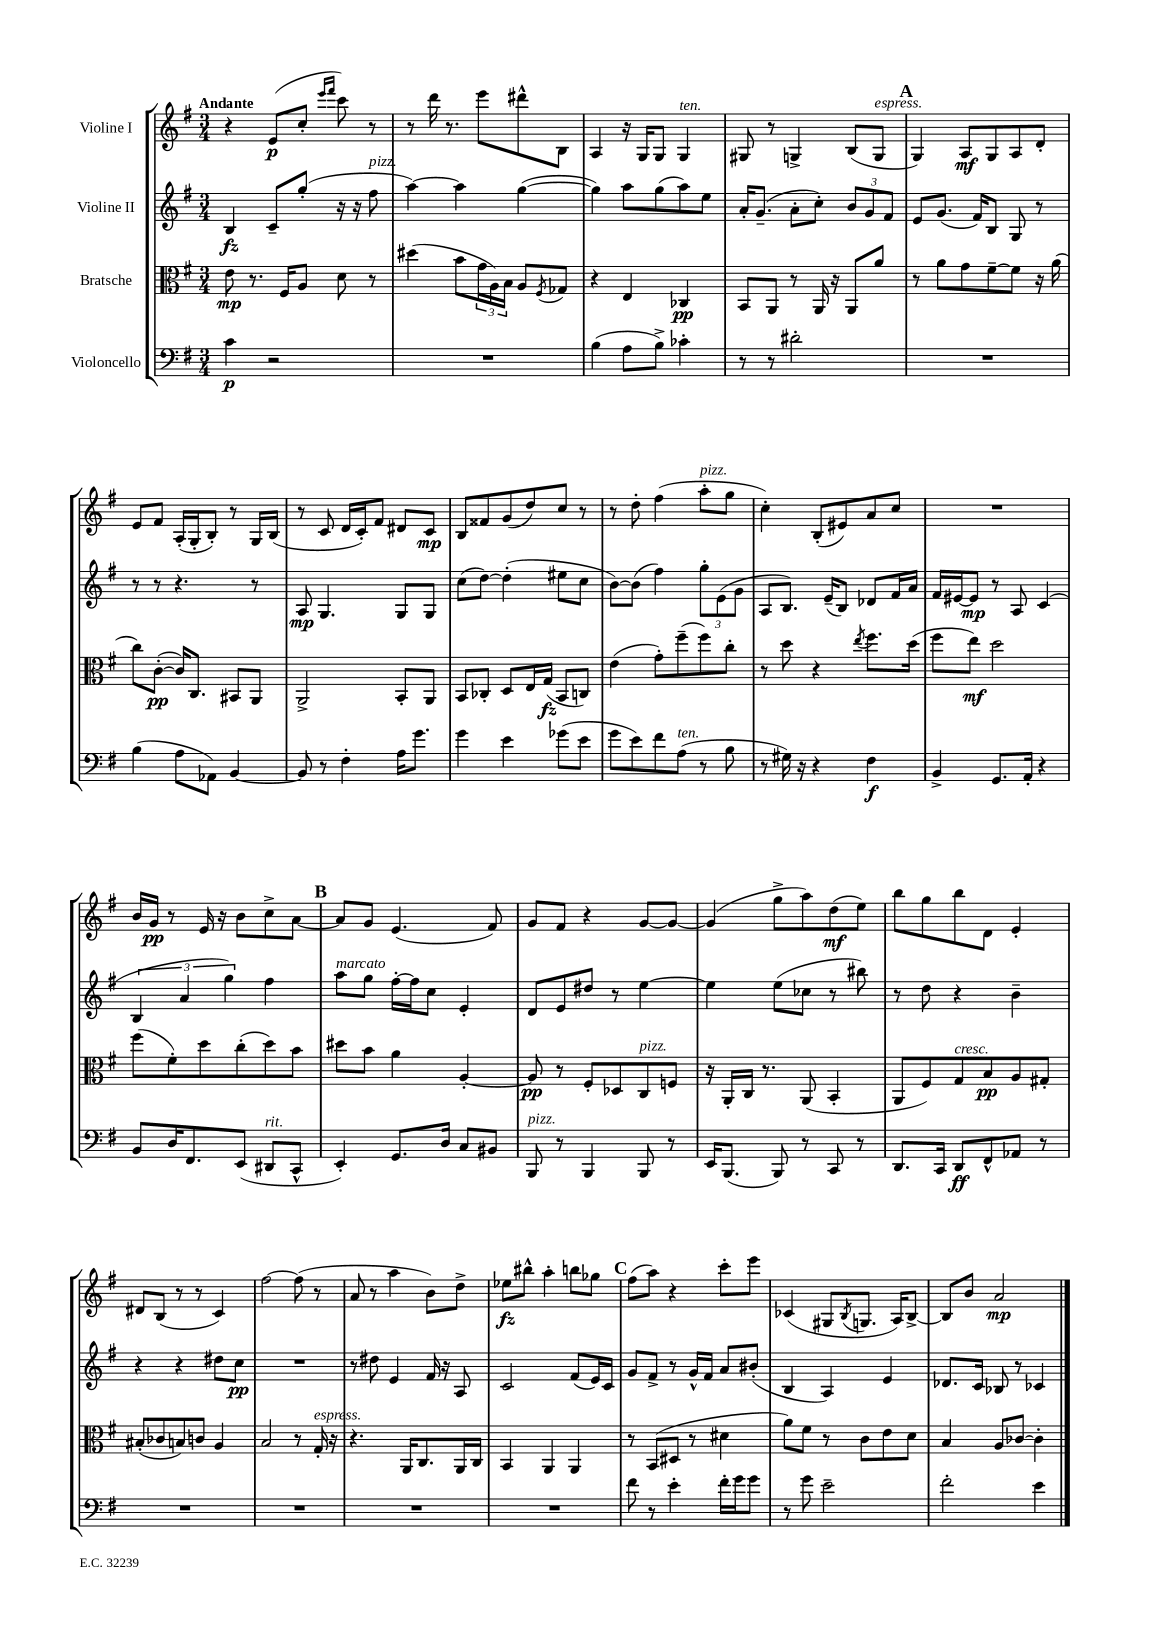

**kern	**kern	**kern	**kern
*staff4	*staff3	*staff2	*staff1
*clefF4	*clefC3	*clefG2	*clefG2
*k[f#]	*k[f#]	*k[f#]	*k[f#]
*M3/4	*M3/4	*M3/4	*M3/4
4c\	8e\	4B/	4r
.	8.r	.	.
2r	.	8c~/L	(8e/L
.	16F#/LK	.	.
.	8A/J	(8gg'/J	8cc'/J
.	.	.	16qqeee/LL
.	.	.	16qqfff#/JJ
.	8d\	16r	8ccc\)
.	.	16r	.
.	8r	8ff#\	8r
=	=	=	=
2.r	(4dd#\	[4aa\)	8r
.	.	.	16ddd\
.	.	.	8.r
.	8b\L	4aa\]	.
.	24g\L	.	8eee\L
.	24A\)	.	.
.	24B\JJ	.	.
.	8A/L	([4gg\	8ddd#^^\
.	8qF#/	.	.
.	8G-/J	.	8B\J
=	=	=	=
(4B\	4r	4gg\])	4A/
8A\L	4E/	8aa\L	16r
.	.	.	16G/LK
8B^\J)	.	(8gg\	8G/J
4c-'\	4C-/	8aa\)	4G/
.	.	8ee\J	.
=	=	=	=
8r	8BB/L	16a'/LK	8G#/
.	.	(8.g~/J	.
8r	8AA/J	.	8r
2d#'\	8r	8a'\L	4G^/
.	16AA/	8cc'\J)	.
.	16r	.	.
.	8AA/L	12b/L	(8B/L
.	.	12g/	.
.	8a/J	.	8G/J
.	.	12f#/J	.
=	=	=	=
2.r	8r	8e/L	4G/)
.	8a\L	(8.g/J	.
.	8g\	.	8A/L
.	.	16f#/LK)	.
.	[8f#~\	8B/J	8G/
.	8f#\]J	8G/	8A/
.	16r	8r	8d'/J
.	(16a\	.	.
=	=	=	=
(4B\	8cc\L)	8r	8e/L
.	([8c'\J	8r	8f#/J
8A\L	16c/]LK)	4.r	(16A'/LL
.	8.C/J	.	16G'/J
8AA-\J)	.	.	8B'/J)
[4BB/	8BB#/L	.	8r
.	8AA/J	8r	16G/LL
.	.	.	(16B/JJ
=	=	=	=
8BB/]	2AA^/	8A/	8r
8r	.	4.G/	8c/
4F#'\	.	.	16d/LL
.	.	.	16c'/J)
.	.	.	8f#/J
16A\LK	8BB'/L	8G/L	8d#/L
8.g\J	.	.	.
.	8AA/J	8G/J	8c/J
=	=	=	=
4g\	8BB/L	(8cc\L	8B/L
.	8C-'/J	[8dd\J)	8f##/
4e\	8D/L	(4dd'\]	(8g/
.	16E/L	.	8dd/)
.	(16G/JJ	.	.
(8g-\L	8BB/L	8ee#\L	8cc/J
8e\J	8C/J)	8cc\J	8r
=	=	=	=
8g\L	(4e\	[8b\L)	8r
8e\)	.	(8b\]J	8dd'\
8f#\	8g'\L)	4ff#\)	(4ff#\
(8A\J	(8ff#~\	.	.
8r	8ff#\)	12gg'\L	8aa'\L
.	.	(12e\	.
8B\	8cc'\J	.	8gg\J
.	.	12g\J	.
=	=	=	=
8r	8r	8A/L	4cc'\)
16G#\)	8dd\	8.B/J)	.
16r	.	.	.
4r	4r	.	(8B'/L
.	.	(16e~/LK	.
.	.	8B/J)	8e#/)
.	8qee/	.	.
4F#\	8.ff#\L	8d-/L	8a/
.	.	16f#/L	8cc/J
.	(16dd\Jk	16a/JJ	.
=	=	=	=
4BB^/	8ff#\L	16f#/LL	2.r
.	.	[16e#/J	.
.	8ee\J)	8e#/]J	.
8.GG/L	2dd\	8r	.
.	.	8A/	.
16AA'/Jk	.	.	.
4r	.	(4c/	.
=	=	=	=
8BB/L	(8ff#\L	6B/	16b/LL
.	.	.	16g/JJ
16D/K	8f#'\)	.	8r
.	.	6a/	.
8.FF#/	.	.	.
.	8dd\	.	16e/
.	.	.	16r
.	.	6gg\)	.
(8EE/J	(8cc'\	.	8b\L
8DD#/L	8dd\)	4ff#\	8cc^\
8CC^^/J	8b\J	.	[8a\J
=	=	=	=
4EE'/)	8dd#\L	8aa\L	8a/]L
.	8b\J	8gg\J	8g/J
8.GG/L	4a\	[16ff#'\LL	(4.e/
.	.	16ff#\]J	.
.	.	8cc\J	.
16D/Jk	.	.	.
8C/L	[4A'/	4e'/	.
8BB#/J	.	.	8f#/)
=	=	=	=
8BBB/	8A/]	8d/L	8g/L
8r	8r	8e/	8f#/J
4BBB/	8F#'/L	8dd#/J	4r
.	8D-/	8r	.
8BBB/	8C/	[4ee\	[8g/L
8r	8F/J	.	8g/_J
=	=	=	=
16EE/LK	16r	4ee\]	(4g/]
(8.BBB/J	16AA'/LL	.	.
.	16C/JJ	.	.
.	8.r	.	.
8BBB/)	.	(8ee\L	8gg^\L
8r	(8AA/	8cc-\J	8aa\)
8CC/	4BB'/	8r	(8dd\
8r	.	8bb#\)	8ee\J)
=	=	=	=
8.DD/L	8AA/L	8r	8bb\L
.	8F#/)	8dd\	8gg\
16CC/Jk	.	.	.
8DD/L	8G/	4r	8bb\
8FF#^^/	8B/	.	8d\J
8AA-/J	8A/	4b~\	4e'/
8r	8G#'/J	.	.
=	=	=	=
2.r	(8B#'/L	4r	8d#/L
.	8c-/	.	(8B/J
.	8B/)	4r	8r
.	8c/J	.	8r
.	4A/	8dd#\L	4c/)
.	.	8cc\J	.
=	=	=	=
2.r	2B/	2.r	[2ff#\
.	8r	.	(8ff#\]
.	16G'/	.	8r
.	16r	.	.
=	=	=	=
2.r	4.r	8r	8a/
.	.	8dd#\	8r
.	.	4e/	4aa\
.	16AA/LK	.	.
.	8.C/	.	.
.	.	16f#/	8b\L)
.	.	16r	.
.	16AA/L	8A/	8dd^\J
.	16C/JJ	.	.
=	=	=	=
2.r	4BB/	2c/	8ee-\L
.	.	.	8bb#^^\J
.	4AA/	.	4aa'\
.	4AA/	(8f#/L	8bb\L
.	.	16e/L)	8gg-\J
.	.	16c/JJ	.
=	=	=	=
8f#\	8r	8g/L	(8ff#\L
8r	(8BB/L	8f#^/J	8aa\J)
4e'\	8D#/J	8r	4r
.	8r	16g^^/LL	.
.	.	16f#/JJ	.
16f#'\LL	4d#\	8a/L	8ccc'\L
16g\J	.	.	.
8g\J	.	(8b#'/J	8eee\J
=	=	=	=
8r	8a\L)	4B/	(4c-/
8g\	8f#\J	.	.
2e~\	8r	4A/)	8G#/L
.	.	.	8qB/
.	8c\L	.	8.G/J
.	8e\	4e/	.
.	.	.	16A/LK)
.	8d\J	.	[8B^/J
=	=	=	=
2f#'\	4B/	8.d-/L	8B/]L
.	.	.	8b/J
.	.	16c/Jk	.
.	8A/L	8B-/	2a/
.	[8c-/J	8r	.
4e\	4c-'\]	4c-/	.
==	==	==	==
*-	*-	*-	*-
